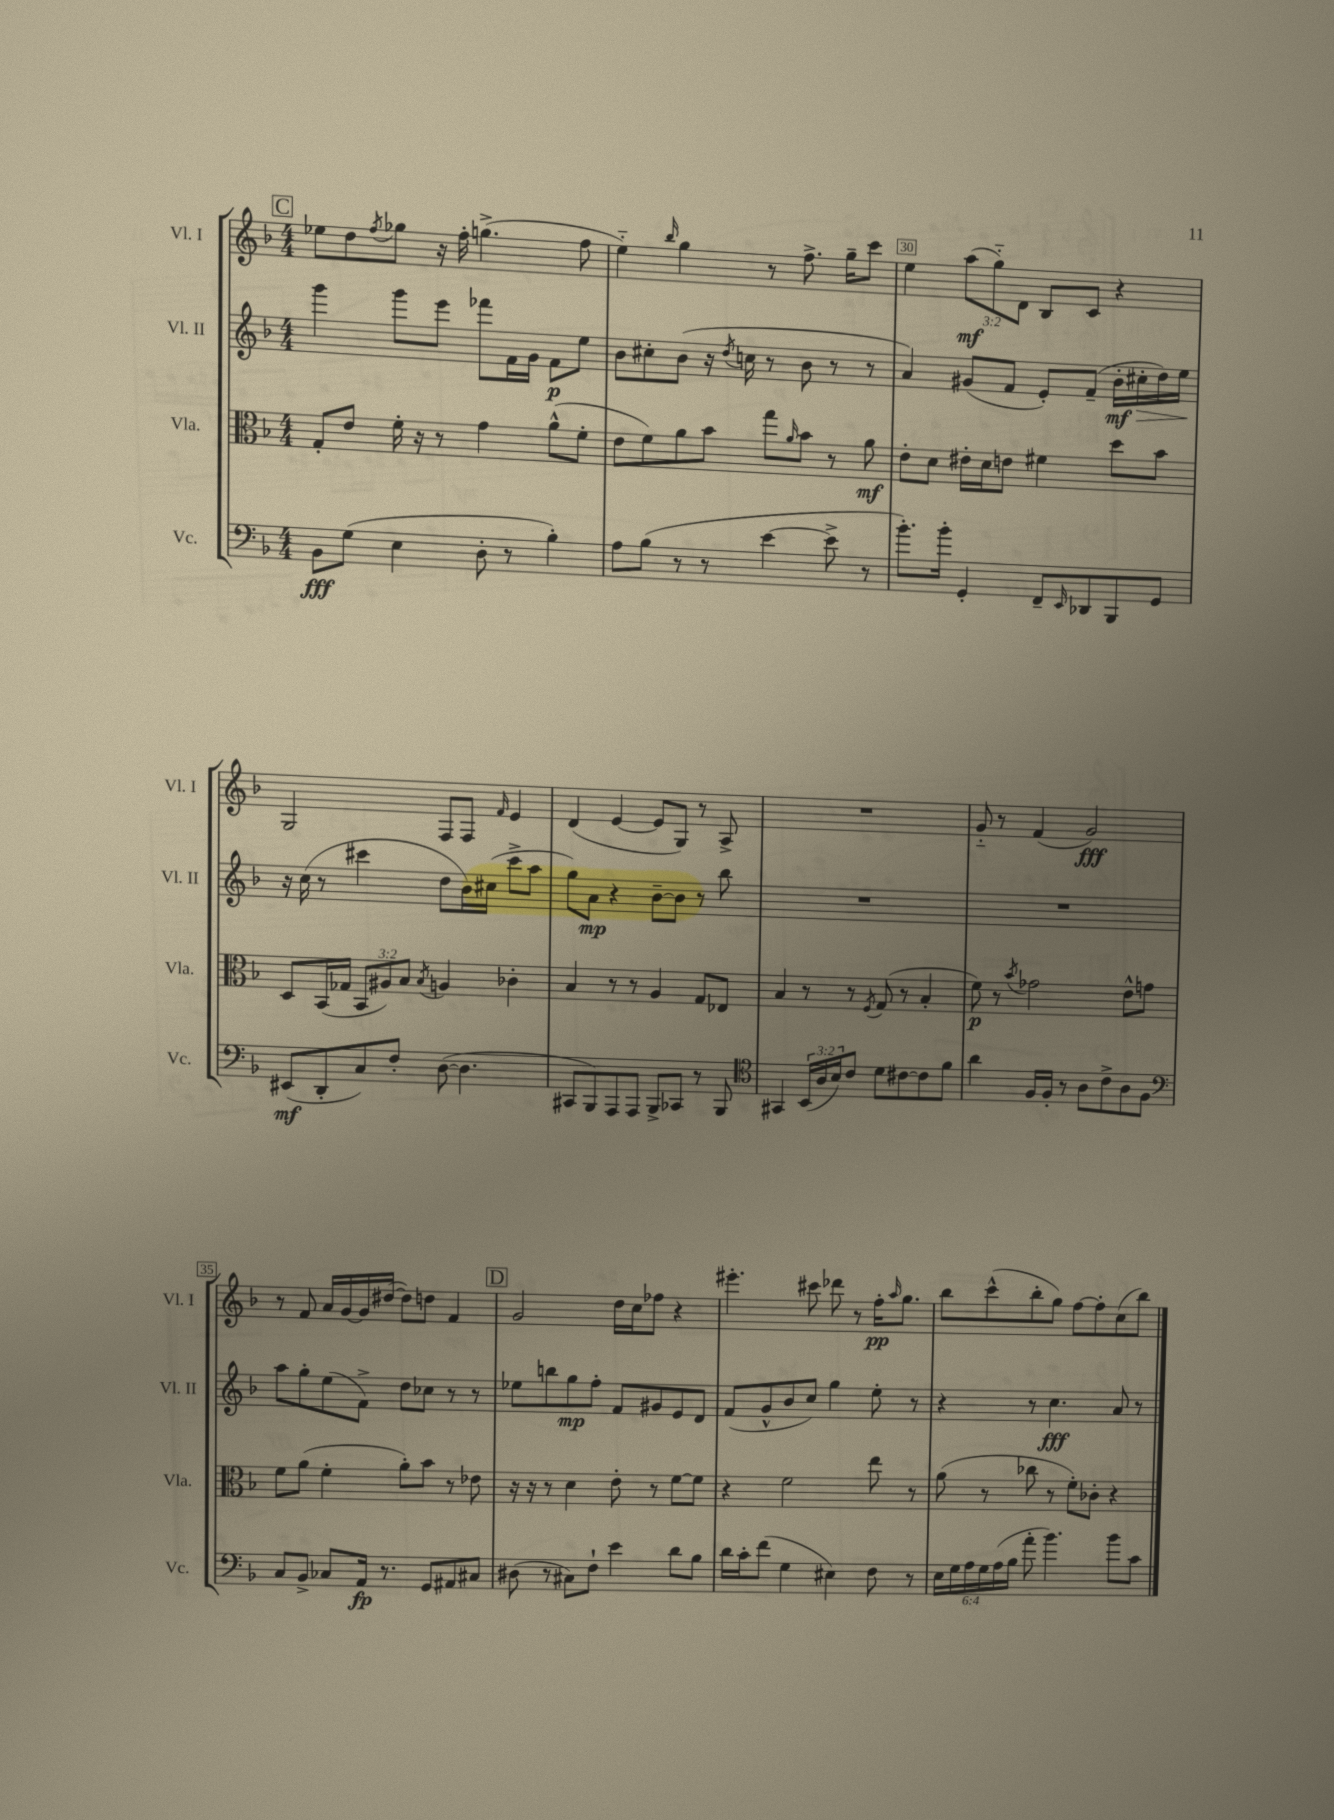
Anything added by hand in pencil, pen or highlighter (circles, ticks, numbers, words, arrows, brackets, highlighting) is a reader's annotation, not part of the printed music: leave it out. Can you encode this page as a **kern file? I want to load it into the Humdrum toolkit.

**kern	**dynam	**kern	**dynam	**kern	**dynam	**kern	**dynam
*part4	*part4	*part3	*part3	*part2	*part2	*part1	*part1
*staff4	*staff4	*staff3	*staff3	*staff2	*staff2	*staff1	*staff1
*I"Vc.	*	*I"Vla.	*	*I"Vl. II	*	*I"Vl. I	*
*I'Vc.	*	*I'Vla.	*	*I'Vl. II	*	*I'Vl. I	*
*clefF4	*	*clefC3	*	*clefG2	*	*clefG2	*
*k[b-]	*	*k[b-]	*	*k[b-]	*	*k[b-]	*
*M4/4	*	*M4/4	*	*M4/4	*	*M4/4	*
!!LO:REH:place=s1:t=C
=28	=28	=28	=28	=28	=28	=28	=28
8BB-\L	fff	8G'/L	.	4ggg\	.	8ee-X\L	.
(8G\J	.	8e/J	.	.	.	8dd\	.
.	.	.	.	.	.	8qff/	.
4E\	.	16f'\	.	8ggg\L	.	8gg-X\J	.
.	.	16r	.	.	.	.	.
.	.	8r	.	8eee\J	.	16r	.
.	.	.	.	.	.	16ff'\	.
8D'\	.	4g\	.	8fff-X\L	.	(4.ggn^\	.
8r	.	.	.	16f\L	.	.	.
.	.	.	.	16g\JJ	.	.	.
4B-'\)	.	(8a^^\L	.	8f\L	p	.	.
.	.	8f'\J	.	8ee\J	.	8ff\	.
=29	=29	=29	=29	=29	=29	=29	=29
8A\L	.	8e\L	.	8b-\L	.	4ee\)	.
(8B-\J	.	8f\)	.	8cc#X'\	.	.	.
.	.	.	.	.	.	16qqbb-/	.
8r	.	8a\	.	(8b-\J	.	4gg\	.
8r	.	8b-\J	.	16r	.	.	.
.	.	.	.	8qdd/	.	.	.
.	.	.	.	16ccn\	.	.	.
[4e\	.	8gg\L	.	8r	.	8r	.
.	.	16qqa/	.	.	.	.	.
.	.	8b-\J	.	8b-\	.	8.ff^\	.
8e^\]	.	8r	.	8r	.	.	.
.	.	.	.	.	.	16gg~\KL	.
8r	.	8a\	mf	8r	.	8ccc\J	.
=30	=30	=30	=30	=30	=30	=30	=30
8.b-'\L)	.	8e'\L	.	4a/)	.	4ee\	.
.	.	8d\J	.	.	.	.	.
16b-'\Jk	.	.	.	.	.	.	.
4GG'/	.	16e#X'\LL	.	(8g#X/L	.	(12aa\L	mf
.	.	16d\J	.	.	.	.	.
.	.	.	.	.	.	12gg\)	.
.	.	8en\J	.	8f/J	.	.	.
.	.	.	.	.	.	12d\J	.
8FF~/L	.	4f#X\	.	8e'/L)	.	8B-/L	.
16qqEE/	.	.	.	.	.	.	.
8DD-X/	.	.	.	(8f~/J	.	8c/J	.
8BBB-/	.	8dd\L	.	16b-'\LL	mf	4r	.
!	!	!	!	!	!LO:HP:b	!	!
.	.	.	.	16cc#X'\	>	.	.
8GG/J	.	8b-\J	.	16dd\)	.	.	.
.	.	.	.	16ee\JJ	.	.	.
.	.	.	.	.	]	.	.
!!LO:LB:g=z
=31	=31	=31	=31	=31	=31	=31	=31
(8EE#X/L	mf	8D/L	.	16r	.	2G/	.
.	.	.	.	(16cc\	.	.	.
8DD'/	.	(16BB-/L	.	8r	.	.	.
.	.	16G-X/JJ	.	.	.	.	.
8C/)	.	12BB-/L	.	4ccc#X\	.	.	.
.	.	12A#X/)	.	.	.	.	.
8F'/J	.	.	.	.	.	.	.
.	.	12B-/J	.	.	.	.	.
.	.	8qB-/	.	.	.	.	.
([8D\	.	4An/	.	8dd\L	.	8F/L	.
4.D\]	.	.	.	16b-\L)	.	8F/J	.
.	.	.	.	(16cc#X\JJ	.	.	.
.	.	.	.	.	.	16qqf/	.
.	.	4c-X'\	.	8ccc#^\L	.	4e/	.
.	.	.	.	8aa\J	.	.	.
=32	=32	=32	=32	=32	=32	=32	=32
8CC#X/L	.	4B-/	.	8gg\L)	.	(4d/	.
8BBB-/)	.	.	.	8a\J	mp	.	.
8AAA/	.	8r	.	4r	.	[4e/	.
8AAA/J	.	8r	.	.	.	.	.
8BBB-^/L	.	4A/	.	[8b-~\L	.	8e/L]	.
8CC-X/J	.	.	.	8b-\J]	.	8G/J)	.
8r	.	8G/L	.	8r	.	8r	.
8BBB-/	.	8E-X/J	.	8bb-\	.	8A^/	.
=33	=33	=33	=33	=33	=33	=33	=33
*clefC4	*	*	*	*	*	*	*
4GG#X/	.	4B-/	.	1r	.	1r	.
(24BB-/LL	.	8r	.	.	.	.	.
24A/	.	.	.	.	.	.	.
24B-/J)	.	.	.	.	.	.	.
8c/J	.	8r	.	.	.	.	.
.	.	8qF/	.	.	.	.	.
8d\L	.	(8G/	.	.	.	.	.
[8c#X\	.	8r	.	.	.	.	.
8c#\]	.	4B-'/	.	.	.	.	.
8f\J	.	.	.	.	.	.	.
=34	=34	=34	=34	=34	=34	=34	=34
4a\	.	8f\)	p	1r	.	8g/	.
.	.	8r	.	.	.	8r	.
.	.	8qb-/	.	.	.	.	.
16F/LL	.	2g-X\	.	.	.	(4f/	.
16F'/JJ	.	.	.	.	.	.	.
8r	.	.	.	.	.	.	.
8A\L	.	.	.	.	.	2g/)	fff
8c^\	.	.	.	.	.	.	.
8A\	.	8e^^\L	.	.	.	.	.
8F\J	.	8gn\J	.	.	.	.	.
!!LO:LB:g=z
=35	=35	=35	=35	=35	=35	=35	=35
*clefF4	*	*	*	*	*	*	*
8C/L	.	8f\L	.	8aa\L	.	8r	.
8BB-^/J	.	(8a\J	.	8gg'\	.	8f/	.
8C-X/L	.	4f'\	.	(8ee\	.	16a/LL	.
.	.	.	.	.	.	[16g/	.
16AA/Jk	fp	.	.	8f^\J)	.	16g/]	.
8.r	.	.	.	.	.	([16dd#X/JJ	.
.	.	8a'\L)	.	8dd\L	.	8dd#\L])	.
8GG/L	.	8b-\J	.	8cc-X\J	.	8ddn\J	.
8AA#X/	.	8r	.	8r	.	4f/	.
8C#X/J	.	8e-X\	.	8r	.	.	.
!!LO:REH:place=s1:t=D
=36	=36	=36	=36	=36	=36	=36	=36
(8D#X\	.	16r	.	8ee-X\L	.	2g/	.
.	.	16r	.	.	.	.	.
8r	.	8r	.	8bbn\	.	.	.
8C#X\L)	.	4d\	.	8gg\	mp	.	.
8F`\J	.	.	.	8ff'\J	.	.	.
4e\	.	8e'\	.	8f/L	.	16dd\LL	.
.	.	.	.	.	.	16cc\J	.
.	.	8r	.	8g#X/	.	8ff-X\J	.
8d\L	.	[8f\L	.	8e/	.	4r	.
8B-\J	.	8f\J]	.	8d/J	.	.	.
=37	=37	=37	=37	=37	=37	=37	=37
16d\LL	.	4r	.	(8f/L	.	4.eee#X'\	.
16c'\J	.	.	.	.	.	.	.
(8f\J	.	.	.	8g^^/	.	.	.
4G\	.	2f\	.	8b-/	.	.	.
.	.	.	.	8cc/J)	.	8ccc#X\	.
4E#X\)	.	.	.	4gg\	.	8ddd-X\	.
.	.	.	.	.	.	8r	.
8F\	.	8ee\	.	8ee'\	.	16ff'\KL	pp
.	.	.	.	.	.	16qqaa/	.
.	.	.	.	.	.	8.gg\J	.
8r	.	8r	.	8r	.	.	.
=38	=38	=38	=38	=38	=38	=38	=38
24E\LL	.	(8a\	.	4r	.	8bb-\L	.
24G\	.	.	.	.	.	.	.
24A\	.	.	.	.	.	.	.
24G\	.	8r	.	.	.	(8ccc^^\	.
(24A\	.	.	.	.	.	.	.
24B-\JJ	.	.	.	.	.	.	.
8a'\	.	8cc-X\	.	8r	.	8bb-'\	.
4.b-\)	.	8r	.	4.cc\	fff	8gg\J)	.
.	.	8f'\L)	.	.	.	[8ff\L	.
.	.	8c-X'\J	.	.	.	8ff'\]	.
8b-\L	.	4r	.	8a/	.	(8cc\	.
8c\J	.	.	.	8r	.	8bb-\J)	.
==	==	==	==	==	==	==	==
*-	*-	*-	*-	*-	*-	*-	*-
